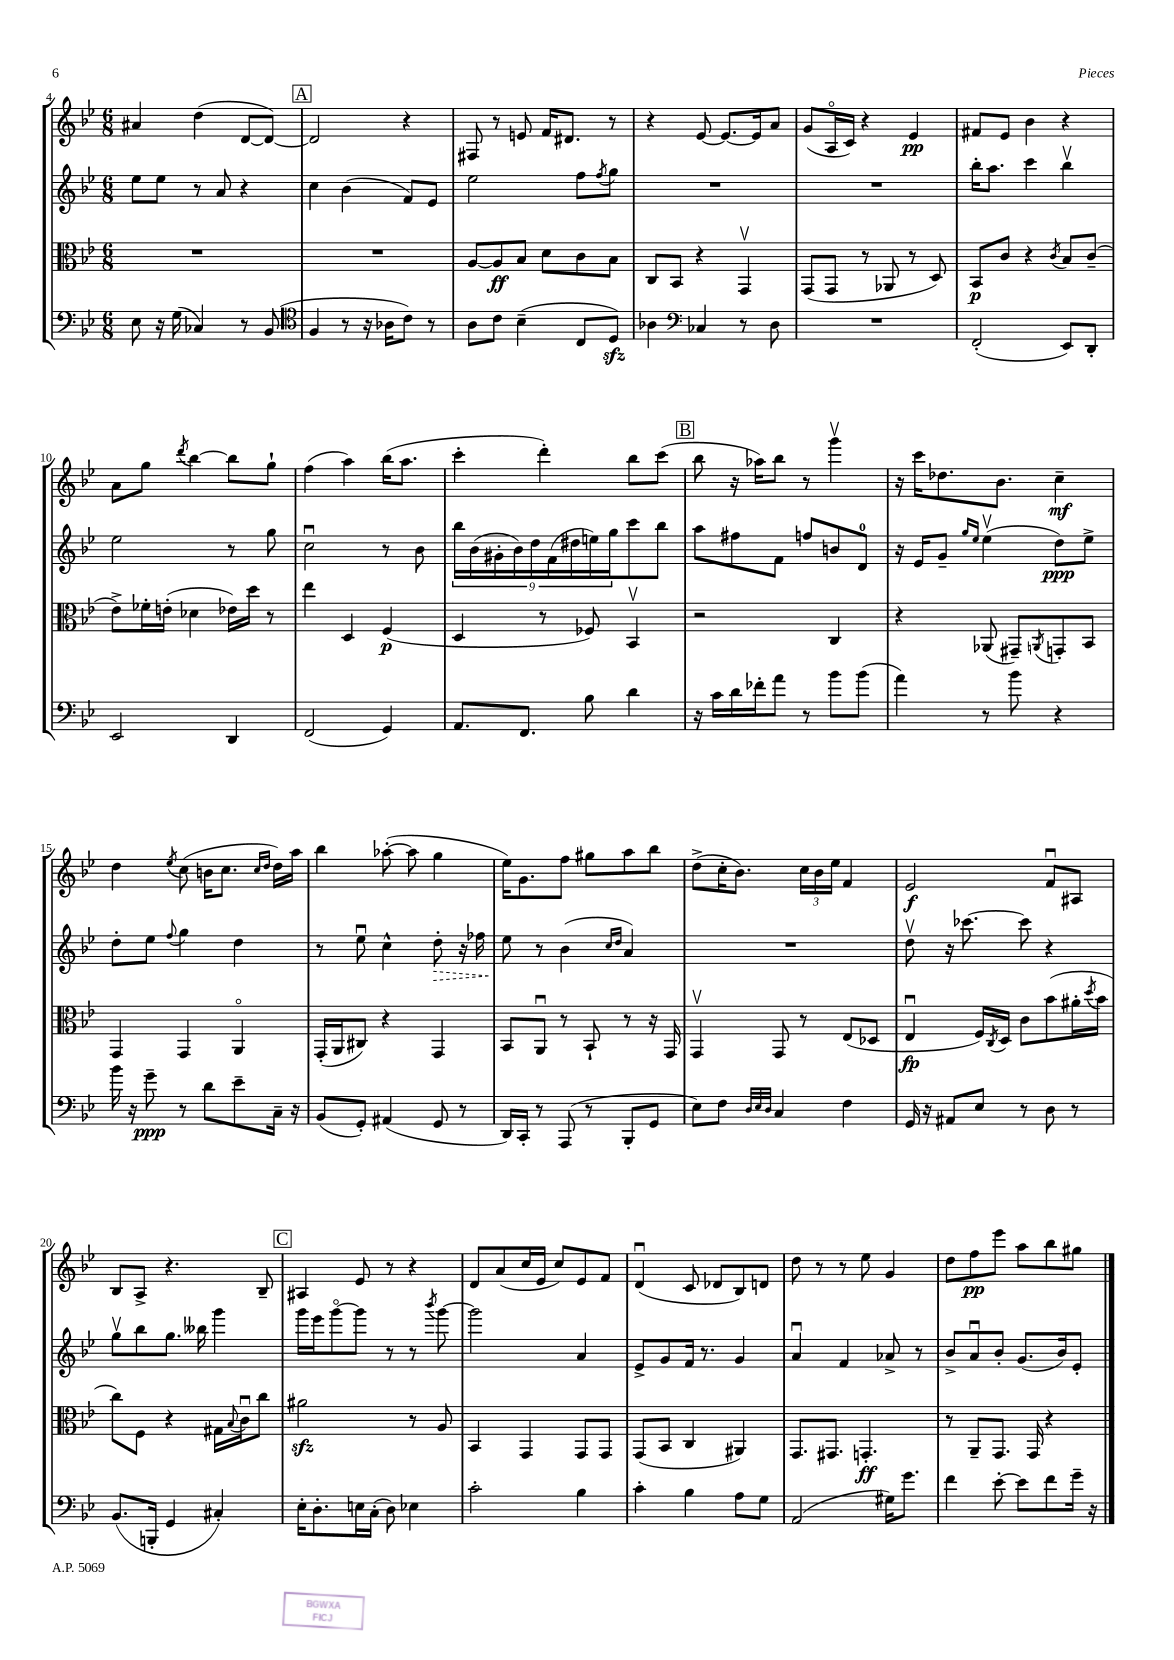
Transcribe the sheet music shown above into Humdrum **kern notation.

**kern	**kern	**kern	**kern
*staff4	*staff3	*staff2	*staff1
*clefF4	*clefC3	*clefG2	*clefG2
*k[b-e-]	*k[b-e-]	*k[b-e-]	*k[b-e-]
*M6/8	*M6/8	*M6/8	*M6/8
8E-\	2.r	8ee-\L	4a#/
16r	.	8ee-\J	.
(16G\	.	.	.
4C-/)	.	8r	(4dd\
.	.	8a/	.
8r	.	4r	[8d/L
(8BB-/	.	.	8d/_J)
=	=	=	=
*clefC4	*	*	*
4F/	2.r	4cc\	2d/]
8r	.	(4b-\	.
16r	.	.	.
16A-\LK	.	.	.
8c\J)	.	8f/L)	4r
8r	.	8e-/J	.
=	=	=	=
8A\L	[8A/L	2ee-\	8F#/
8c\J	8A/]	.	8r
(4B-~\	8B-/J	.	8e/
.	8d\L	.	16f/LK
.	.	.	8.d#/J
8C/L	8c\	8ff\L	.
.	.	8qff/	.
8D/J)	8B-\J	8gg\J	8r
=	=	=	=
4A-\	8C/L	2.r	4r
.	8BB-/J	.	.
*clefF4	*	*	*
4C-/	4r	.	[8e-/
.	.	.	8.e-/_L
8r	4GGv/	.	.
.	.	.	16e-/]k
8D\	.	.	8a/J
=	=	=	=
2.r	(8GG/L	2.r	(8g/L
.	8GG/J	.	16Ao/L
.	.	.	16c/JJ)
.	8r	.	4r
.	8AA-/	.	.
.	8r	.	4e-/
.	8D/)	.	.
=	=	=	=
(2FF'/	8BB-/L	16bb-'\LK	8f#/L
.	.	8.aa\J	.
.	8c/J	.	8e-/J
.	4r	4ccc\	4b-\
.	8qc/	.	.
8EE-/L)	8B-/L	4bb-v\	4r
8DD'/J	(8c~/J	.	.
=	=	=	=
2EE-/	8e-^\L)	2ee-\	8a\L
.	16f-'\L	.	8gg\J
.	(16e'\JJ	.	.
.	.	.	8qddd/
.	4d-\	.	[4bb-\
4DD/	16e-\LL)	8r	8bb-\]L
.	16dd\JJ	.	.
.	8r	8gg\	8gg`\J
=	=	=	=
(2FF/	4ee-\	2ccu\	(4ff\
.	4D/	.	4aa\)
4GG/)	(4F/	8r	(16bb-\LK
.	.	.	8.aa\J
.	.	8b-\	.
=	=	=	=
8.AA/L	4D/	18bb-\LL	4ccc'\
.	.	(18b-\	.
.	.	18g#'\	.
.	.	18b-\)	.
8.FF/J	.	.	.
.	.	18dd\	.
.	8r	.	4ddd'\)
.	.	(18f\	.
.	.	18dd#\	.
8B-\	8F-/)	.	.
.	.	18ee\)	.
.	.	18gg\J	.
4d\	4BB-v/	8ccc\	8bb-\L
.	.	8bb-\J	(8ccc\J
=	=	=	=
16r	2r	8aa\L	8bb-\
16c\LL	.	.	.
16d\	.	8ff#\	16r
16f-'\J	.	.	16aa-\LK)
8a\J	.	8f\J	8bb-\J
8r	.	8ff/L	8r
8b-\L	4C/	8b/	4gggv\
(8b-\J	.	8d/J	.
=	=	=	=
4a\)	4r	16r	16r
.	.	16e-/LK	16ccc\LK
.	.	8g~/J	8.dd-\
.	.	16qqgg/LL	.
.	.	16qqee-/JJ	.
8r	(8AA-/	(4ee-v\	.
.	.	.	8.b-\J
8b-\	8GG#~/L)	.	.
.	8qAA/	.	.
4r	8GG'/	8dd\L)	4cc~\
.	8BB-/J	8ee-^\J	.
=	=	=	=
16b-\	4GG/	8dd'\L	4dd\
16r	.	.	.
8g~\	.	8ee-\J	.
.	.	8qqff/	8qee-/
8r	4GG/	4gg\	(8cc\
8d\L	.	.	16b\LK
.	.	.	8.cc\J
8e-~\	4AAo/	4dd\	.
.	.	.	16qqcc/LL
.	.	.	16qqdd/JJ
16C~\Jk	.	.	16dd\LL)
16r	.	.	16aa\JJ
=	=	=	=
(8BB-/L	(16GG'/LL	8r	4bb-\
.	16AA/J	.	.
8GG'/J)	8C#/J)	8ee-u\	.
(4AA#/	4r	4cc^^\	([8aa-'\
.	.	.	8aa-\]
8GG/	4GG/	8dd'\	4gg\
8r	.	16r	.
.	.	16ff-\	.
=	=	=	=
16DD/LL)	8BB-/L	8ee-\	16ee-\LK)
16CC'/JJ	.	.	8.g\
8r	8AAu/J	8r	.
(8AAA/	8r	(4b-\	8ff\J
8r	8BB-`/	.	8gg#\L
.	.	16qqcc/LL	.
.	.	16qqdd/JJ	.
8BBB-'/L	8r	4a/)	8aa\
8GG/J	16r	.	8bb-\J
.	16GG/	.	.
=	=	=	=
8E-\L)	4GGv/	2.r	(8dd^\L
8F\J	.	.	16cc'\K
.	.	.	8.b-\J)
32qqD/LLL	.	.	.
32qqE-/	.	.	.
32qqD/JJJ	.	.	.
4C/	8GG/	.	.
.	8r	.	24cc\LL
.	.	.	24b-\
.	.	.	24ee-\JJ
4F\	(8E-/L	.	4f/
.	8D-/J	.	.
=	=	=	=
16GG/	4E-u/	8ddv\	2e-/
16r	.	.	.
8AA#/L	.	16r	.
.	.	[8.ccc-\	.
8E-/J	16F/LL)	.	.
.	8qC/	.	.
.	16D/JJ	.	.
8r	8c\L	8ccc-\]	.
8D\	(8b-\	4r	8fu/L
8r	16a#'\L	.	8A#/J
.	8qdd/	.	.
.	16b-\JJ	.	.
=	=	=	=
(8.BB-/L	8cc\L)	8ggv\L	8B-/L
.	8F\J	8bb-\	8A^/J
16BBB'/Jk	.	.	.
4GG/	4r	8.gg\J	4.r
.	.	16bb--\	.
4C#'/)	16G#\LL	4ggg\	.
.	8qqB-/	.	.
.	16cu\J	.	.
.	8cc\J	.	8B-~/
=	=	=	=
16E-'\LK	2a#\	16ggg\LL	4A#/
8.D'\	.	16eee-\J	.
.	.	[8gggo\	.
16E\L	.	8ggg\]J	8e-/
(16C'\JJ	.	.	.
8D\)	.	8r	8r
4E-\	8r	8r	4r
.	.	8qbbb-/	.
.	8A/	[8ggg\	.
=	=	=	=
2c'\	4BB-/	2ggg\]	8d/L
.	.	.	(8a/
.	4GG/	.	16cc/L
.	.	.	16e-/JJ
.	.	.	8cc/L)
4B-\	8GG/L	4a/	8e-/
.	8GG/J	.	8f/J
=	=	=	=
4c'\	(8GG/L	8e-^/L	(4du/
.	8BB-/J	8g/	.
4B-\	4C/	16f/Jk	8c/
.	.	8.r	.
.	.	.	8d-/L
8A\L	4AA#/)	4g/	8B-/)
8G\J	.	.	8d/J
=	=	=	=
(2AA/	8.GG/L	4au/	8dd\
.	.	.	8r
.	8.GG#/J	.	.
.	.	4f/	8r
.	4.GG'/	.	8ee-\
16G#\LK)	.	8a-^/	4g/
8.g\J	.	.	.
.	.	8r	.
=	=	=	=
4f\	8r	8b-^/L	8dd\L
.	8AA~/L	8au/	8ff\
[8e-'\	8.GG/J	8b-'/J	8eee-\J
8e-\]L	.	(8.g/L	8aa\L
.	16GG/	.	.
8f\	4r	.	8bb-\
.	.	16b-/k)	.
16g~\Jk	.	8e-'/J	8gg#\J
16r	.	.	.
==	==	==	==
*-	*-	*-	*-
